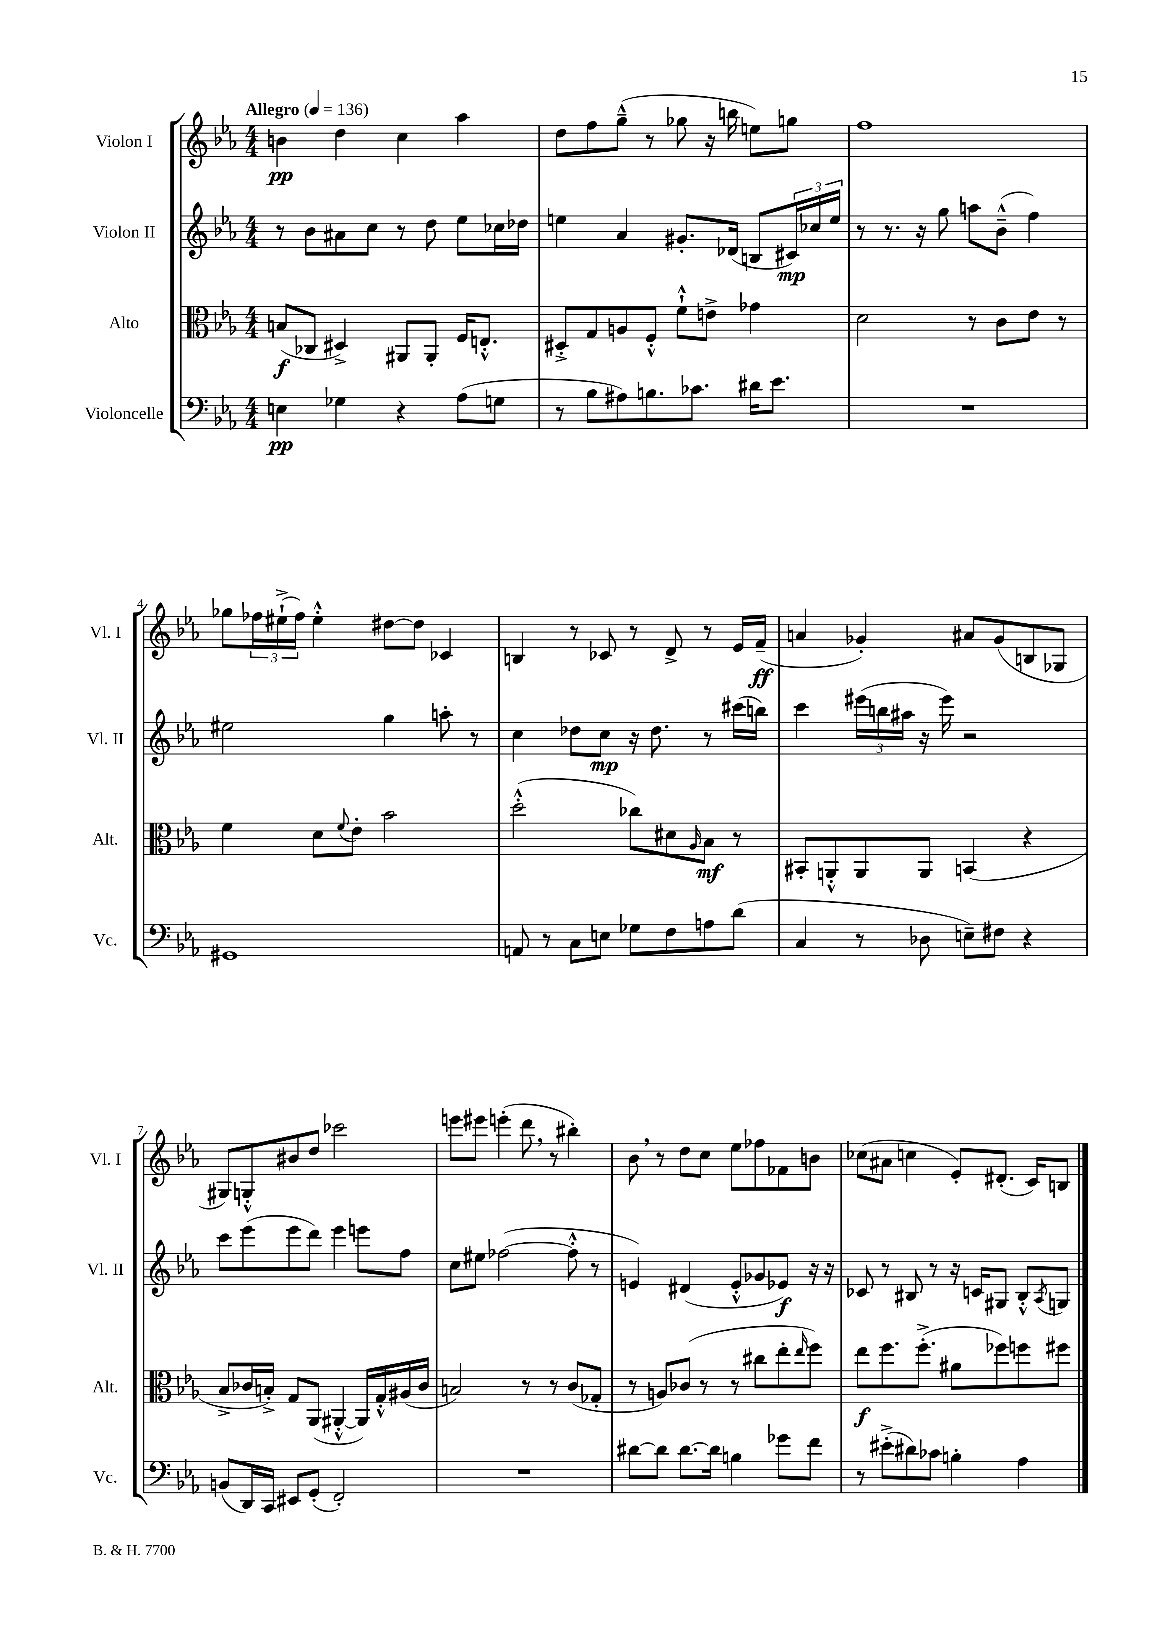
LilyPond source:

<<
\new StaffGroup <<
\new Staff = "s0" \with { instrumentName = "Violon I" shortInstrumentName = "Vl. I" } {
    \clef treble \key ees \major \numericTimeSignature \time 4/4 \tempo "Allegro" 4 = 136
    b'4\pp d''4 c''4 aes''4 |
    d''8 f''8 g''8---^( r8 ges''8 r16 b''16 e''8) g''8 |
    f''1 |
    ges''8 \tuplet 3/2 { fes''16 eis''16-!->( fes''16) } eis''4-.-^ dis''8~ dis''8 ces'4 |
    b4 r8 ces'8 r8 d'8-> r8 ees'16 f'16--\ff( |
    a'4 ges'4-.) ais'8 ges'8( b8 ges8 |
    gis8) g8-.-^ bis'8 d''8 ces'''2 |
    e'''8 eis'''8 e'''4-.( d'''8 \breathe r8 bis''4-.) |
    bes'8 \breathe r8 d''8 c''8 ees''8 fes''8 fes'8 b'8 |
    ces''8( ais'8 c''4 ees'8-.) dis'8.-.( c'16) b8 \bar "|." |
}
\new Staff = "s1" \with { instrumentName = "Violon II" shortInstrumentName = "Vl. II" } {
    \clef treble \key ees \major \numericTimeSignature \time 4/4
    r8 bes'8 ais'8 c''8 r8 d''8 ees''8 ces''16 des''16 |
    e''4 aes'4 gis'8.-. des'16( b8 \tuplet 3/2 { cis'16\mp) ces''16 e''16 } |
    r8 r8. r16 g''8 a''8 bes'8---^( f''4) |
    eis''2 g''4 a''8-. r8 |
    c''4 des''8 c''8\mp r16 des''8. r8 cis'''16( b''16) |
    c'''4 \tuplet 3/2 { eis'''16( b''16 ais''16 } r16 eis'''16) r2 |
    c'''8 ees'''8( ees'''8 d'''8) ees'''4 e'''8 f''8 |
    c''8 eis''8 fes''2~( fes''8-.-^ r8 |
    e'4) dis'4( e'8-.-^ ges'8 ees'8\f) r16 r16 |
    ces'8 r8 bis8 r8 r16 c'16 gis8 bis8-.-^ \acciaccatura { aes8 } g8 \bar "|." |
}
\new Staff = "s2" \with { instrumentName = "Alto" shortInstrumentName = "Alt." } {
    \clef alto \key ees \major \numericTimeSignature \time 4/4
    b8\f( ces8 dis4->) ais,8 ais,8-. f16 e8.-.-^ |
    dis8-.-> g8 a8 f8-.-^ f'8-!-^ e'8-> ges'4 |
    d'2 r8 c'8 ees'8 r8 |
    f'4 d'8 \appoggiatura { f'8 } ees'8-. bes'2 |
    d''2-.-^( ces''8) dis'8 \grace { aes16 } bes8\mf r8 |
    bis,8-. a,8-.-^ a,8 a,8 b,4( r4 |
    bes8-> ces'16 b16-.->) g8 aes,8( ais,4~-.-^ ais,16) g16-.-^ ais16( ces'16 |
    b2) r8 r8 c'8( ges8-. |
    r8 a8) ces'8( r8 r8 cis''8 ees''8-. \grace { ees''16 } f''8) |
    ees''8\f f''8. f''8.-.->( ais'8 fes''8) f''8 fis''8 \bar "|." |
}
\new Staff = "s3" \with { instrumentName = "Violoncelle" shortInstrumentName = "Vc." } {
    \clef bass \key ees \major \numericTimeSignature \time 4/4
    e4\pp ges4 r4 aes8( g8 |
    r8 bes8 ais8) b8. ces'8. dis'16 ees'8. |
    R1 |
    gis,1 |
    a,8 r8 c8 e8 ges8 f8 a8 d'8( |
    c4 r8 des8 e8--) fis8 r4 |
    b,8( d,16) c,16 eis,8 g,8-.( f,2-.) |
    R1 |
    dis'8~ dis'8 dis'8.~ dis'16 b4 ges'8 f'8 |
    r8 eis'8-.->( dis'8) ces'8 b4-. aes4 \bar "|." |
}
>>
>>
